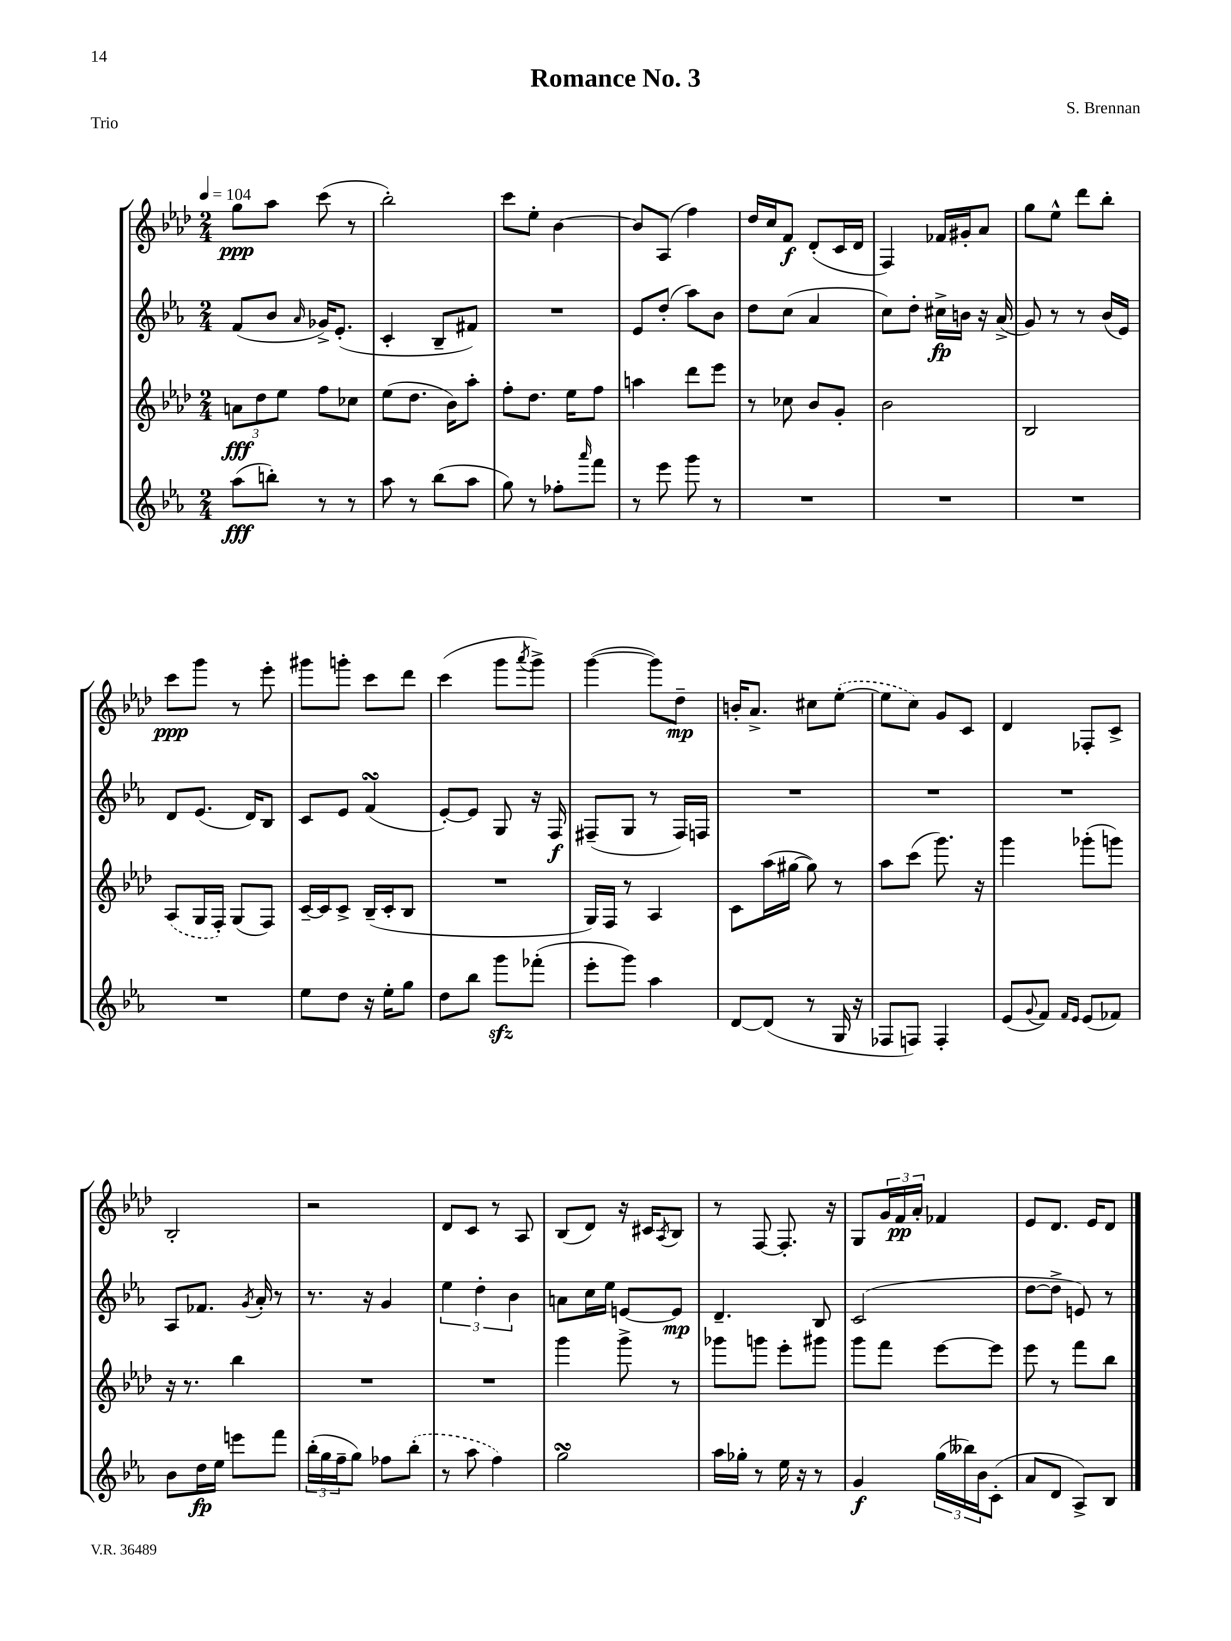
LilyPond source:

\header { title = "Romance No. 3" composer = "S. Brennan" piece = "Trio" }
<<
\new StaffGroup <<
\new Staff = "s0" {
    \clef treble \key aes \major \numericTimeSignature \time 2/4 \tempo 4 = 104
    g''8\ppp aes''8 c'''8( r8 |
    bes''2-.) |
    c'''8 ees''8-. bes'4~ |
    bes'8 aes8( f''4) |
    des''16 c''16 f'8\f des'8-.( c'16 des'16 |
    f4) fes'16 gis'16-. aes'8 |
    g''8 ees''8-^ des'''8 bes''8-. |
    c'''8\ppp g'''8 r8 ees'''8-. |
    gis'''8 g'''8-. c'''8 des'''8 |
    c'''4( g'''8 \acciaccatura { aes'''8 } g'''8->) |
    g'''4~( g'''8) des''8--\mp |
    b'16-. aes'8.-> cis''8 \once \slurDashed ees''8~-.( |
    ees''8 c''8) g'8 c'8 |
    des'4 fes8-. c'8-> |
    bes2-. |
    r2 |
    des'8 c'8 r8 aes8 |
    bes8( des'8) r16 cis'16 \acciaccatura { aes8 } bes8 |
    r8 f8~ f8.-. r16 |
    g8 \tuplet 3/2 { g'16 f'16\pp aes'16-. } fes'4 |
    ees'8 des'8. ees'16 des'8 \bar "|." |
}
\new Staff = "s1" {
    \clef treble \key ees \major \numericTimeSignature \time 2/4
    f'8( bes'8 \grace { aes'16 } ges'16->) ees'8.-.( |
    c'4-. bes8-- fis'8) |
    R2 |
    ees'8 d''8-.( aes''8) bes'8 |
    d''8 c''8( aes'4 |
    c''8) d''8-. cis''16->\fp b'16 r16 aes'16->( |
    g'8) r8 r8 bes'16( ees'16) |
    d'8 ees'8.( d'16) bes8 |
    c'8 ees'8 f'4\turn( |
    ees'8~-.) ees'8 g8 r16 f16\f |
    fis8--( g8 r8 fis16) f16 |
    R2 |
    R2 |
    R2 |
    aes8 fes'8. \acciaccatura { g'8 } aes'16-. r8 |
    r8. r16 g'4 |
    \tuplet 3/2 { ees''4 d''4-. bes'4 } |
    a'8 c''16 ees''16 e'8~ e'8\mp |
    d'4.-- bes8 |
    c'2( |
    d''8~ d''8-> e'8) r8 \bar "|." |
}
\new Staff = "s2" {
    \clef treble \key aes \major \numericTimeSignature \time 2/4
    \tuplet 3/2 { a'8\fff des''8 ees''8 } f''8 ces''8 |
    ees''8( des''8. bes'16) aes''8-. |
    f''8-. des''8. ees''16 f''8 |
    a''4 des'''8 ees'''8 |
    r8 ces''8 bes'8 g'8-. |
    bes'2 |
    bes2 |
    \once \slurDashed aes8( g16 f16-.) g8( f8) |
    c'16~-- c'16 c'8-> bes16--( c'16-. bes8 |
    R2 |
    g16) f16 r8 aes4 |
    c'8 aes''16( gis''16~ gis''8) r8 |
    aes''8 c'''8( g'''8.) r16 |
    g'''4 ges'''8-.( g'''8) |
    r16 r8. bes''4 |
    R2 |
    R2 |
    g'''4 g'''8-> r8 |
    ges'''8 g'''8 ees'''8-. gis'''8 |
    g'''8 f'''8 ees'''8~ ees'''8 |
    ees'''8 r8 f'''8 bes''8 \bar "|." |
}
\new Staff = "s3" {
    \clef treble \key ees \major \numericTimeSignature \time 2/4
    aes''8\fff( b''8-.) r8 r8 |
    aes''8 r8 bes''8( aes''8 |
    g''8) r8 fes''8-. \grace { aes'''16 } f'''8 |
    r8 ees'''8 g'''8 r8 |
    R2 |
    R2 |
    R2 |
    R2 |
    ees''8 d''8 r16 ees''16-. g''8 |
    d''8 bes''8 g'''8\sfz fes'''8-.( |
    ees'''8-. g'''8) aes''4 |
    d'8~ d'8( r8 g16 r16 |
    fes8 f8) f4-. |
    ees'8( \appoggiatura { g'8 } f'8) \grace { f'16 ees'16 } ees'8( fes'8) |
    bes'8 d''16\fp ees''16 e'''8 f'''8 |
    \tuplet 3/2 { bes''16-.( g''16 f''16-- } g''8) fes''8 \once \slurDashed bes''8-.( |
    r8 aes''8 f''4) |
    g''2\turn |
    aes''16 ges''16-. r8 ees''16 r16 r8 |
    g'4\f \tuplet 3/2 { g''16( beses''16) bes'16 } c'8-.( |
    aes'8 d'8 aes8->) bes8 \bar "|." |
}
>>
>>
\layout { \context { \Score \remove "Bar_number_engraver" } }
